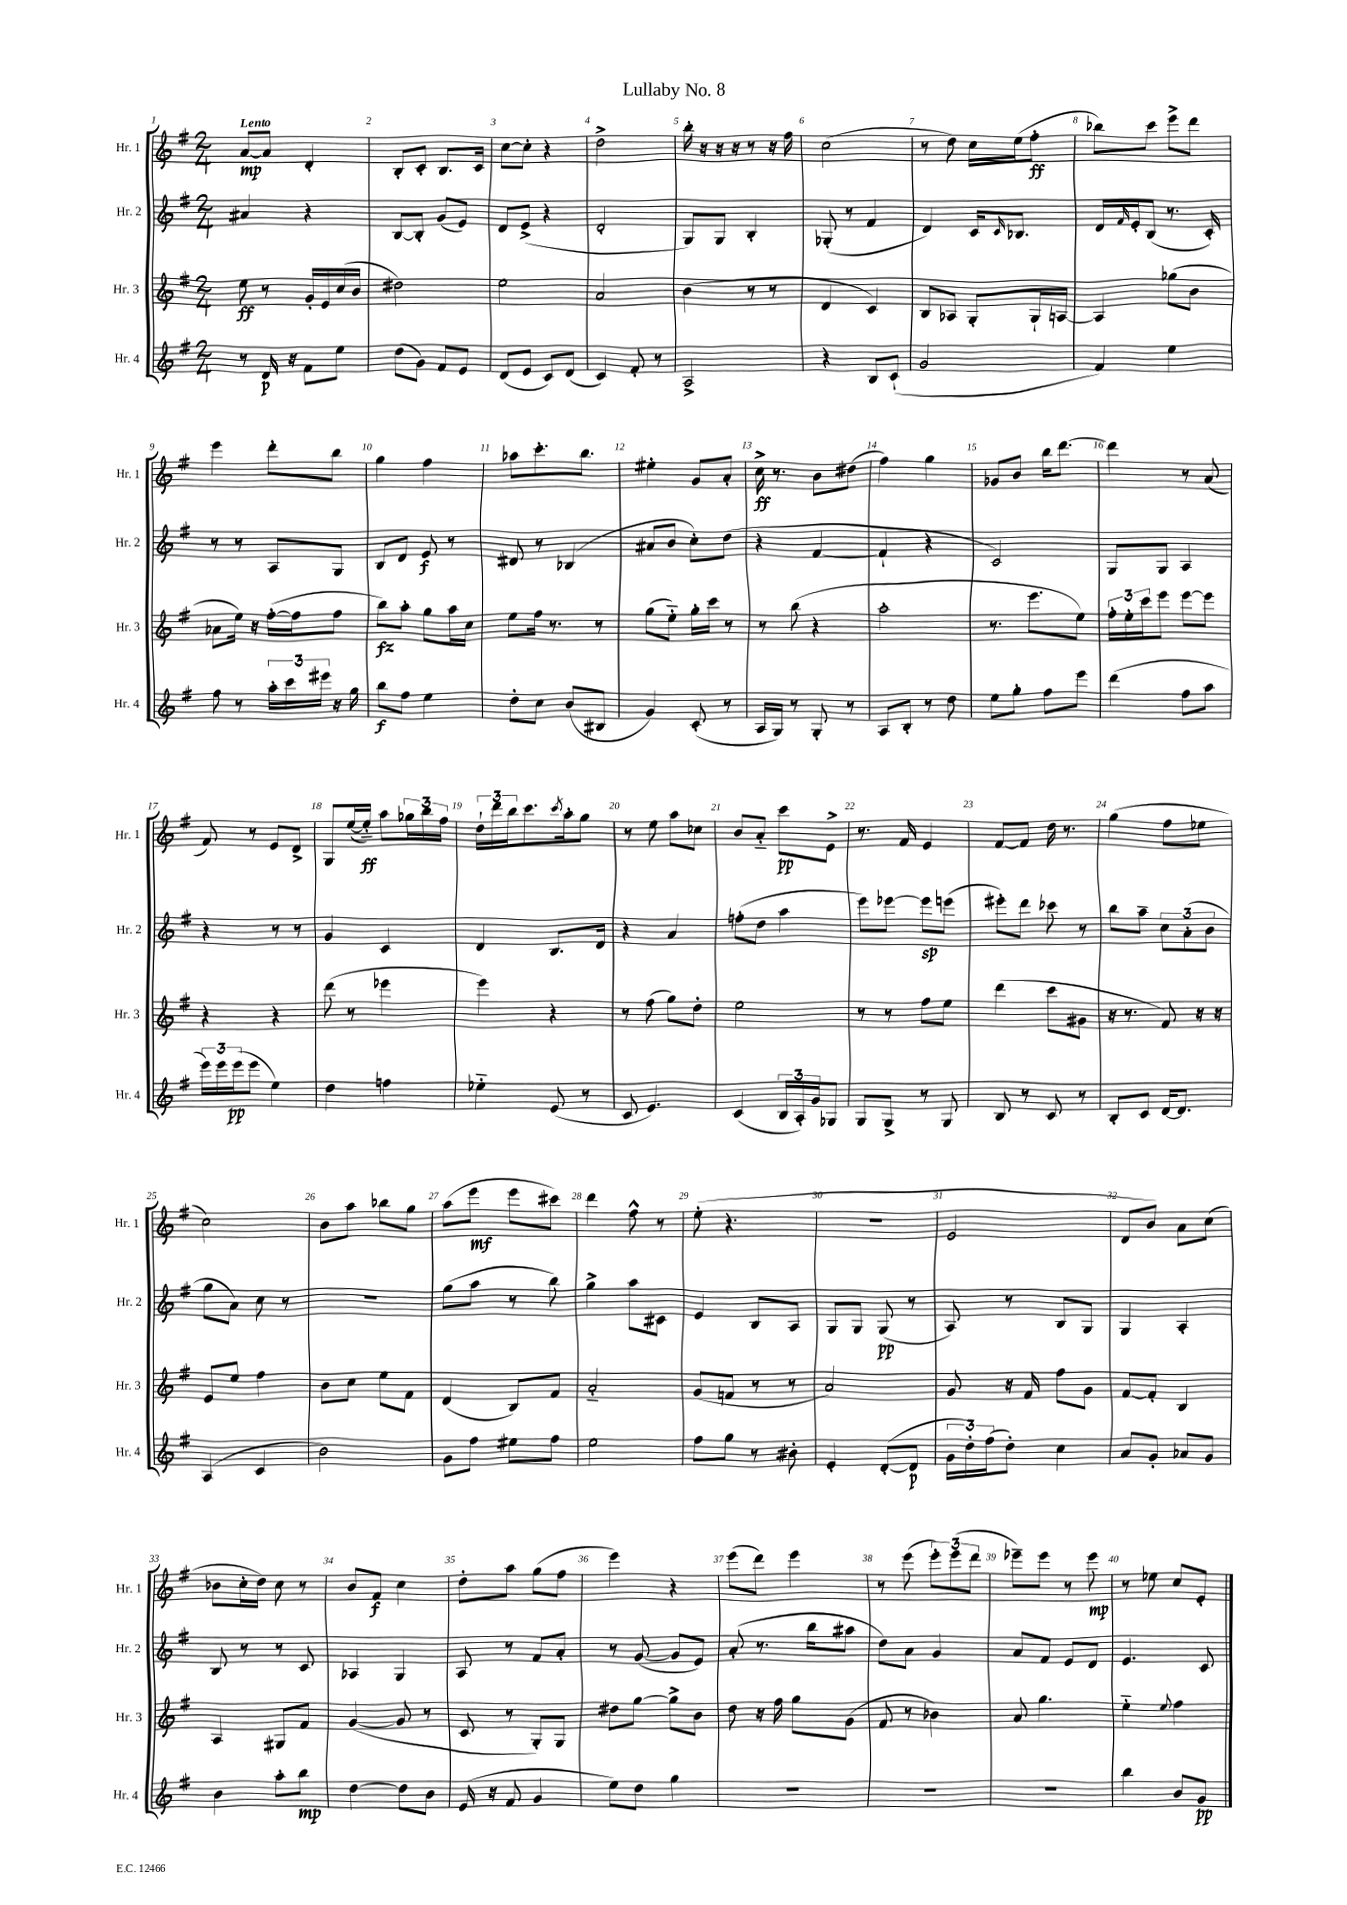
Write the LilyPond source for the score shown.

\header { title = "Lullaby No. 8" }
<<
\new StaffGroup <<
\new Staff = "s0" \with { instrumentName = "Hr. 1" shortInstrumentName = "Hr. 1" } {
    \clef treble \key g \major \numericTimeSignature \time 2/4 \tempo "Lento"
    a'8~\mp a'8 d'4-. |
    b8-. c'8-. b8. c'16 |
    c''8~ c''8-. r4 |
    d''2-> |
    b''16-. r16 r16 r16 r8 r16 fis''16 |
    c''2( |
    r8 d''8) c''16 e''16( fis''8-.\ff |
    bes''8) c'''8 e'''8-> d'''8 |
    e'''4 d'''8-. b''8 |
    g''4 fis''4 |
    aes''8 c'''8.-. b''8. |
    eis''4-. g'8 a'8-. |
    c''16->\ff r8. b'8 dis''8( |
    fis''4) g''4 |
    ges'8 b'8 b''16 d'''8.~ |
    d'''4 r8 a'8( |
    fis'8) r8 e'8 d'8-> |
    g8 e''16~( e''16-_\ff) a''8 \tuplet 3/2 { ges''16 b''16 fis''16 } |
    \tuplet 3/2 { d''16-! d'''16 b''16 } c'''8. \acciaccatura { c'''8 } a''16-. g''8 |
    r8 e''8 a''8 ces''8 |
    b'8 a'8-_ c'''8\pp e'8-> |
    r8. fis'16 e'4 |
    fis'8~ fis'8 d''16 r8. |
    g''4( fis''8 ees''8 |
    c''2) |
    b'8 a''8 bes''8 g''8 |
    a''8( e'''8\mf e'''8 cis'''8) |
    d'''4 fis''8-^ r8 |
    e''8-.( r4. |
    R2 |
    e'2 |
    d'8 b'8) a'8 c''8( |
    bes'8 c''16-. d''16) c''8 r8 |
    b'8 fis'8\f c''4 |
    d''8-. a''8 g''8( fis''8 |
    e'''4) r4 |
    e'''8( d'''8) e'''4 |
    r8 e'''8( \tuplet 3/2 { e'''8-.) e'''8( d'''8 } |
    ees'''8--) ees'''8 r8 ees'''8\mp |
    r8 ees''8 c''8 e'8-. \bar "|." |
}
\new Staff = "s1" \with { instrumentName = "Hr. 2" shortInstrumentName = "Hr. 2" } {
    \clef treble \key g \major \numericTimeSignature \time 2/4
    ais'4 r4 |
    b8~ b8-. g'8( e'8) |
    d'8 e'8->( r4 |
    d'2-. |
    g8) g8 b4-. |
    ges8-.( r8 fis'4 |
    d'4) c'16 \grace { c'16 } bes8. |
    d'16 \grace { fis'16 } e'16-. b8( r8. c'16-.) |
    r8 r8 a8 g8 |
    b8 d'8 e'8\f r8 |
    dis'8 r8 bes4( |
    ais'8 b'8 c''8-.) d''8( |
    r4 fis'4~ |
    fis'4-! r4 |
    c'2) |
    g8 g8 a4 |
    r4 r8 r8 |
    g'4 c'4 |
    d'4 b8. d'16 |
    r4 a'4 |
    f''8-.( d''8 a''4 |
    e'''8) ees'''8~ ees'''8\sp e'''8( |
    eis'''8-.) d'''8 ces'''8 r8 |
    b''8 a''8-- \tuplet 3/2 { c''8 a'8-.( b'8 } |
    g''8 a'8) c''8 r8 |
    R2 |
    g''8( a''8 r8 b''8) |
    g''4-> a''8 cis'8 |
    e'4 b8 a8 |
    g8 g8 g8\pp( r8 |
    a8) r8 b8 g8 |
    g4 a4-. |
    b8 r8 r8 c'8 |
    aes4 g4 |
    a8 r8 fis'8 a'8-. |
    r8 g'8~( g'8 e'8) |
    a'8-.( r8. b''16 ais''8 |
    d''8) a'8 g'4 |
    a'8 fis'8 e'8 d'8 |
    e'4. c'8 \bar "|." |
}
\new Staff = "s2" \with { instrumentName = "Hr. 3" shortInstrumentName = "Hr. 3" } {
    \clef treble \key g \major \numericTimeSignature \time 2/4
    e''8\ff r8 g'16-. e'16 c''16( b'16 |
    dis''2) |
    e''2 |
    a'2 |
    b'4( r8 r8 |
    d'4 c'4) |
    b8 aes8 g8-. g16-! a16~ |
    a4 ges''8( b'8 |
    aes'8 e''16) r16 fis''16~-.( fis''16 fis''8 |
    b''8\fz) a''8-. g''8 a''16 c''16 |
    e''8 fis''16 r8. r8 |
    g''8( e''8-_) g''16-. c'''16 r8 |
    r8 b''8( r4 |
    a''2-. |
    r8. e'''8. e''8) |
    \tuplet 3/2 { fis''16-. e''16-. c'''16 } e'''8 e'''8~ e'''8 |
    r4 r4 |
    d'''8( r8 ees'''4 |
    e'''4) r4 |
    r8 fis''8( g''8) d''8-. |
    e''2 |
    r8 r8 fis''8 e''8 |
    d'''4( c'''8 gis'8 |
    r16 r8. fis'8) r16 r16 |
    e'8 e''8 fis''4 |
    b'8 c''8 e''8 fis'8 |
    d'4( b8) fis'8 |
    a'2-_ |
    g'8( f'8 r8 r8 |
    a'2) |
    g'8 r16 fis'16 fis''8 g'8 |
    fis'8~ fis'8-. b4 |
    a4 gis8 fis'8 |
    g'4~( g'8 r8 |
    c'8 r8 g8-.) g8 |
    dis''8 g''8~ g''8-> b'8 |
    d''8 r16 fis''16 g''8 g'8( |
    fis'8 r8 bes'4) |
    a'8 g''4. |
    e''4-_ \appoggiatura { e''8 } fis''4 \bar "|." |
}
\new Staff = "s3" \with { instrumentName = "Hr. 4" shortInstrumentName = "Hr. 4" } {
    \clef treble \key g \major \numericTimeSignature \time 2/4
    r8 d'16\p r16 fis'8 e''8 |
    d''8( g'8) fis'8 e'8 |
    d'8( e'8 c'8) d'8( |
    c'4) fis'8-. r8 |
    a2-> |
    r4 b8 c'8-!( |
    g'2 |
    fis'4) e''4 |
    fis''8 r8 \tuplet 3/2 { a''16-. c'''16 eis'''16 } r16 g''16 |
    b''8\f fis''8 e''4 |
    d''8-. c''8 b'8( bis8 |
    g'4) c'8-.( r8 |
    a16 g16) r8 g8-. r8 |
    a8 b8-. r8 d''8 |
    e''8 g''8-. fis''8 e'''8 |
    d'''4( fis''8 a''8 |
    \tuplet 3/2 { e'''16) e'''16 e'''16\pp( } e'''8 e''4) |
    d''4 f''4 |
    ees''4-_ e'8( r8 |
    c'8 e'4.) |
    c'4( \tuplet 3/2 { b16 a16-.) g'16 } ges8 |
    g8 g8-> r8 g8 |
    b8 r8 c'8 r8 |
    b8-. c'8 d'16~ d'8. |
    a4( c'4 |
    b'2) |
    g'8 fis''8 eis''8 fis''8 |
    e''2 |
    fis''8 g''8 r8 bis'8-. |
    e'4-. d'8~-.( d'8\p |
    \tuplet 3/2 { g'16 d''16-.) fis''16( } d''8-.) c''4 |
    a'8 g'8-. aes'8 g'8 |
    b'4 a''8-. b''8\mp |
    d''4~ d''8 b'8 |
    e'16( r16 fis'8 g'4 |
    e''8) d''8 g''4 |
    R2 |
    R2 |
    R2 |
    b''4 b'8 g'8\pp \bar "|." |
}
>>
>>
\layout { \context { \Score \override BarNumber.break-visibility = ##(#f #t #t) barNumberVisibility = #all-bar-numbers-visible } }
